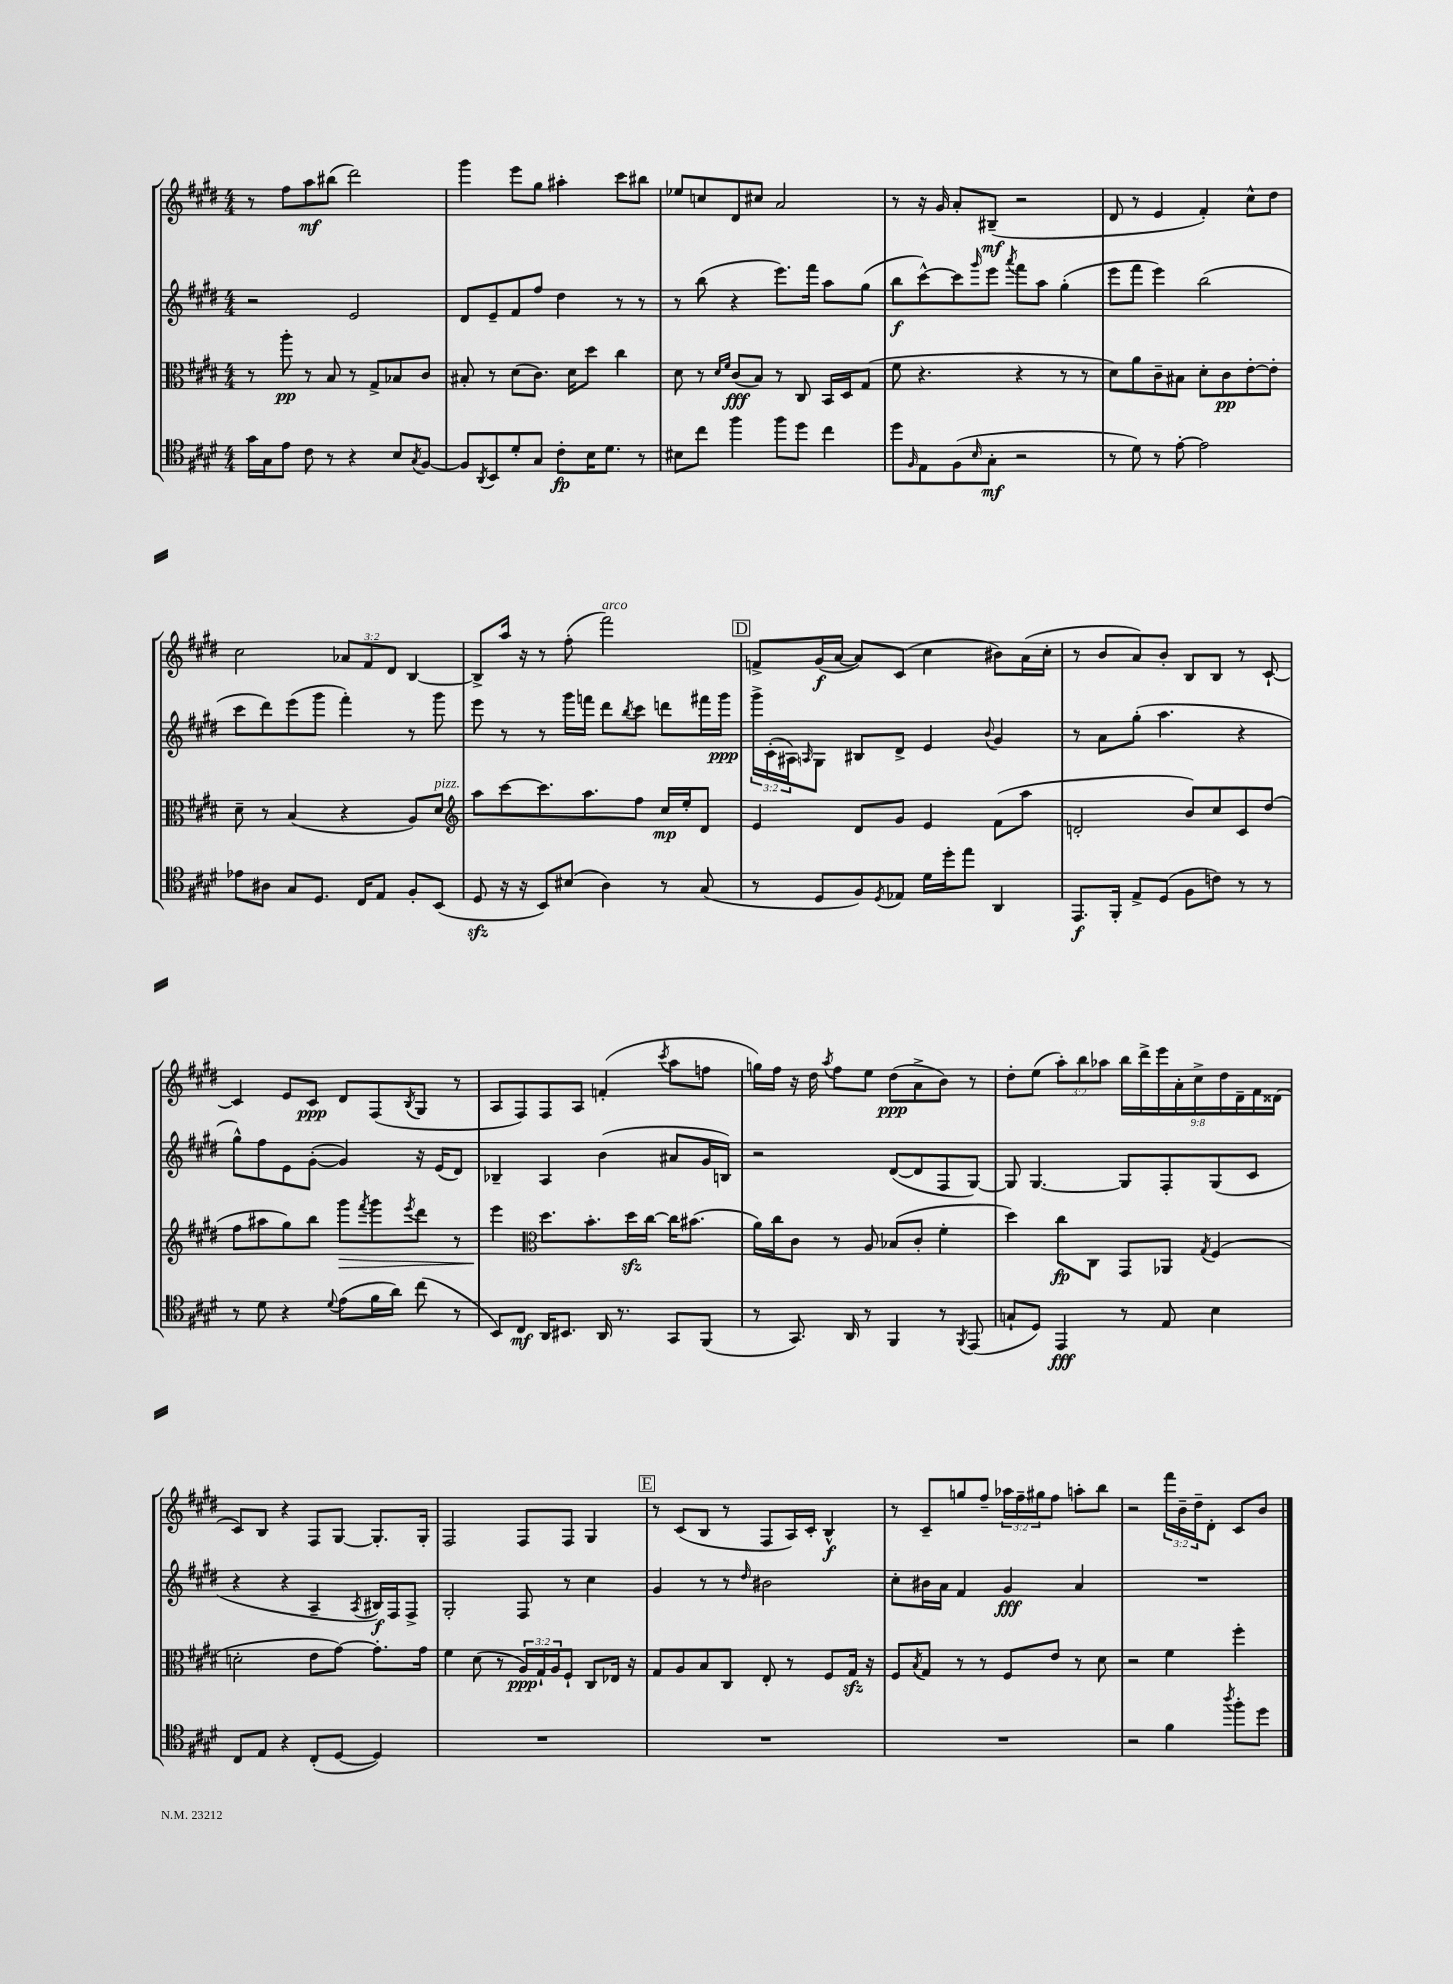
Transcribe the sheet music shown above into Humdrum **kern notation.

**kern	**kern	**kern	**kern
*staff4	*staff3	*staff2	*staff1
*clefC4	*clefC3	*clefG2	*clefG2
*k[f#c#g#d#]	*k[f#c#g#d#]	*k[f#c#g#d#]	*k[f#c#g#d#]
*M4/4	*M4/4	*M4/4	*M4/4
16g#\LL	8r	2r	8r
16G#\J	.	.	.
8e\J	8aa'\	.	8ff#\L
8c#\	8r	.	8aa\
8r	8B/	.	(8bb#\J
4r	8r	2e/	2ddd#\)
.	8G#^/L	.	.
8B/L	8B-/	.	.
8qG#/	.	.	.
[8F#/J	8c#/J	.	.
=	=	=	=
8F#/]L	8B#'/	8d#/L	4ggg#\
8qAA/	.	.	.
8BB/	8r	8e~/	.
8d#'/	(8d#\L	8f#/	8eee\L
8G#/J	8.c#\J)	8ff#/J	8gg#\J
8c#'\L	.	4dd#\	4aa#'\
.	16d#\LK	.	.
16B\K	8dd#\J	.	.
8.d#\J	.	.	.
.	4cc#\	8r	8ccc#\L
8r	.	8r	8bb#\J
=	=	=	=
8B#\L	8d#\	8r	8ee-/L
8cc#\J	8r	(8bb\	8cc/
.	16qqd#/LL	.	.
.	16qqf#/JJ	.	.
4ff#\	(8c#/L	4r	8d#/
.	8B/J)	.	8cc#/J
8ff#\L	8r	8.eee\L)	2a/
8dd#\J	8C#/	.	.
.	.	16fff#\Jk	.
4cc#\	16BB/LL	8aa\L	.
.	16D#/J	.	.
.	(8G#/J	(8gg#\J	.
=	=	=	=
8dd#\L	8f#\	8bb\L	8r
16qqF#/	.	.	.
8E\	4.r	[8ccc#^^\)	16r
.	.	.	16g#/
(8F#\	.	8ccc#\]	8a'/L
16qqB/	.	16qqggg#/	.
8G#'\J	.	8eee\J	(8B#~/J
.	.	8qaaa/	.
2r	4r	8fff#\L	2r
.	.	8aa\J	.
.	8r	(4gg#'\	.
.	8r	.	.
=	=	=	=
8r	8d#\L)	8eee\L	8d#/
8d#\)	8a\	8fff#\J	8r
8r	8c#~\	4eee\)	4e/
[8e'\	8B#\J	.	.
2e\]	8d#'\L	(2bb\	4f#'/)
.	8c#\	.	.
.	[8e'\	.	8cc#^^\L
.	8e'\]J	.	8dd#\J
=	=	=	=
8e-\L	8d#~\	8ccc#\L	2cc#\
8A#\J	8r	8ddd#\)	.
8G#/L	(4B/	(8eee\	.
8.D#/J	.	8ggg#\J	.
.	4r	4fff#'\)	12a-/L
16C#/LK	.	.	.
.	.	.	12f#/
8E/J	.	.	.
.	.	.	12d#/J
8F#'/L	8A/L)	8r	[4B/
(8BB/J	8d#/J	8ggg#\	.
=	=	=	=
*	*clefG2	*	*
8D#/	8aa\L	8eee\	8B^/]L
16r	[8ccc#\	8r	16aa/Jk
16r	.	.	16r
8BB/L)	8.ccc#\]	8r	8r
(8B#/J	.	16ggg#\LL	(8ff#'\
.	8.aa\	16fff\JJ	.
4A\)	.	8ddd#\L	2fff#\)
.	.	8qbb/	.
.	8ff#\J	8ccc#\J	.
8r	16cc#/LL	8ddd\L	.
.	16ee'/J	.	.
(8G#/	8d#/J	16fff#\L	.
.	.	16ggg#\JJ	.
=	=	=	=
8r	4e/	24ggg#^\LL	8f^/L
.	.	(24c#'\	.
.	.	24A#\J)	.
.	.	16qqA/	.
8D#/L	.	8G#\J	(16g#/L
.	.	.	[16a/JJ
8F#/)	8d#/L	8B#/L	8a/]L)
8qD#/	.	.	.
8E-/J	8g#/J	8d#^/J	(8c#/J
16d#\LL	4e/	4e/	4cc#\
16dd#'\J	.	.	.
8ee\J	.	.	.
.	.	8qqb/	.
4AA/	(8f#\L	4g#/	8b#\L)
.	8aa\J	.	(16a\L
.	.	.	16cc#'\JJ
=	=	=	=
8.EE/L	2d'/	8r	8r
.	.	8a\L	8b/L
16FF#'/Jk	.	.	.
8E^/L	.	(8gg#'\J	8a/)
(8D#/J	.	4.aa\	8b'/J
8F#\L	8b/L)	.	8B/L
8c\J)	8cc#/	.	8B/J
8r	8c#/	4r	8r
8r	(8dd#/J	.	[8c#`/
=	=	=	=
8r	8ff#\L	8gg#^^\L)	4c#/]
8d#\	8aa#\	8ff#\	.
4r	8gg#\)	8e\	8e/L
.	8bb\J	([8g#'\J	8c#/J
8qqd#/	.	.	.
(8e\L	8ggg#\L	4g#/])	8d#/L
.	8qfff#/	.	.
16f#\L	8ggg#\	.	(8F#/
16a\JJ)	.	.	.
.	8qeee/	.	8qB/
(8cc#\	8ddd#\J	16r	8G#/J
.	.	(16e/LK	.
8r	8r	8d#/J)	8r
=	=	=	=
8BB/L)	4eee\	4B-~/	8A/L
8C#/J	.	.	8F#/)
*	*clefC3	*	*
16AA/LK	8.dd#\L	4A/	8F#/
8.BB#/J	.	.	.
.	.	.	8A/J
.	8.b'\	.	.
16AA/	.	(4b\	(4f'/
8.r	.	.	.
.	16dd#\L	.	.
.	[16cc#\JJ	.	.
.	.	.	8qccc#/
8GG#/L	16cc#\]LK	8a#/L	8aa\L
.	(8.b#\J	.	.
(8FF#/J	.	16g#/L	8ff\J
.	.	16B/JJ)	.
=	=	=	=
8r	16a\LL)	2r	16gg\LL)
.	16cc#\J	.	16ff#\JJ
8.GG#/)	8c#\J	.	16r
.	.	.	16dd#\
.	.	.	8qaa/
.	8r	.	8ff#\L
16AA/	.	.	.
8r	8A/	.	8ee\J
4FF#/	(8B-/L	([8d#/L	(8dd#\L
.	8c#'/J	8d#/]	8a^\
8r	4f#'\	8F#/	8b\J)
8qFF#/	.	.	.
(8EE/	.	[8G#/J)	8r
=	=	=	=
8G`/L	4dd#\)	8G#/]	8dd#'\L
8D#/J)	.	[4.G#/	(8ee\J
4EE/	8cc#\L	.	12aa'\L)
.	.	.	12bb\
.	8C#\J	.	.
.	.	.	12aa-\J
8r	8GG#/L	8G#/]L	18bb\LL
.	.	.	18ddd#^\
.	.	.	18eee\
8E/	8AA-/J	8F#'/	.
.	.	.	18a'\
.	.	.	18cc#^\
.	8qG#/	.	.
4B\	(4F#/	(8G#/	.
.	.	.	18dd#\
.	.	.	18d#~\
.	.	8c#/J	.
.	.	.	18f#\
.	.	.	(18d##\JJ
=	=	=	=
8C#/L	2d'\	4r	8c#/L)
8E/J	.	.	8B/J
4r	.	4r	4r
(8C#'/L	8e\L	4A~/	8F#/L
[8D#/J	[8g#\J)	.	[8G#/J
.	.	8qA/	.
4D#/])	8.g#'\]L	16B#/LL)	8.G#'/]L
.	.	16F#/J	.
.	.	8F#^/J	.
.	16g#\Jk	.	16G#'/Jk
=	=	=	=
1r	4f#\	2G#'/	2F#/
.	(8d#\	.	.
.	8r	.	.
.	24A/LL)	8F#/	8F#/L
.	24G#`/	.	.
.	24A/J	.	.
.	8F#`/J	8r	8F#/J
.	8C#/L	4cc#\	4G#/
.	16E-/Jk	.	.
.	16r	.	.
=	=	=	=
1r	8G#/L	4g#/	8r
.	8A/	.	(8c#/L
.	8B/	8r	8B/J
.	8C#/J	8r	8r
.	.	16qqdd#/	.
.	8E'/	2b#\	8F#/L
.	8r	.	16A/L)
.	.	.	16c#'/JJ
.	8F#/L	.	4B^^/
.	16G#/Jk	.	.
.	16r	.	.
=	=	=	=
1r	8F#/L	8cc#'\L	8r
.	8qB/	.	.
.	8G#/J	16b#\L	8c#~/L
.	.	16a\JJ	.
.	8r	4f#/	8gg/
.	8r	.	8ff#~/J
.	8F#/L	4g#/	24aa-\LL
.	.	.	24ff#~\
.	.	.	24gg#\J
.	8e/J	.	8ff#\J
.	8r	4a/	8aa'\L
.	8d#\	.	8bb\J
=	=	=	=
2r	2r	1r	2r
4f#\	4f#\	.	24fff#\LL
.	.	.	24b~\
.	.	.	24dd#~\J
.	.	.	8d#'\J
8qaa/	.	.	.
8ff#'\L	4ff#'\	.	8c#/L
8dd#\J	.	.	8b/J
==	==	==	==
*-	*-	*-	*-
